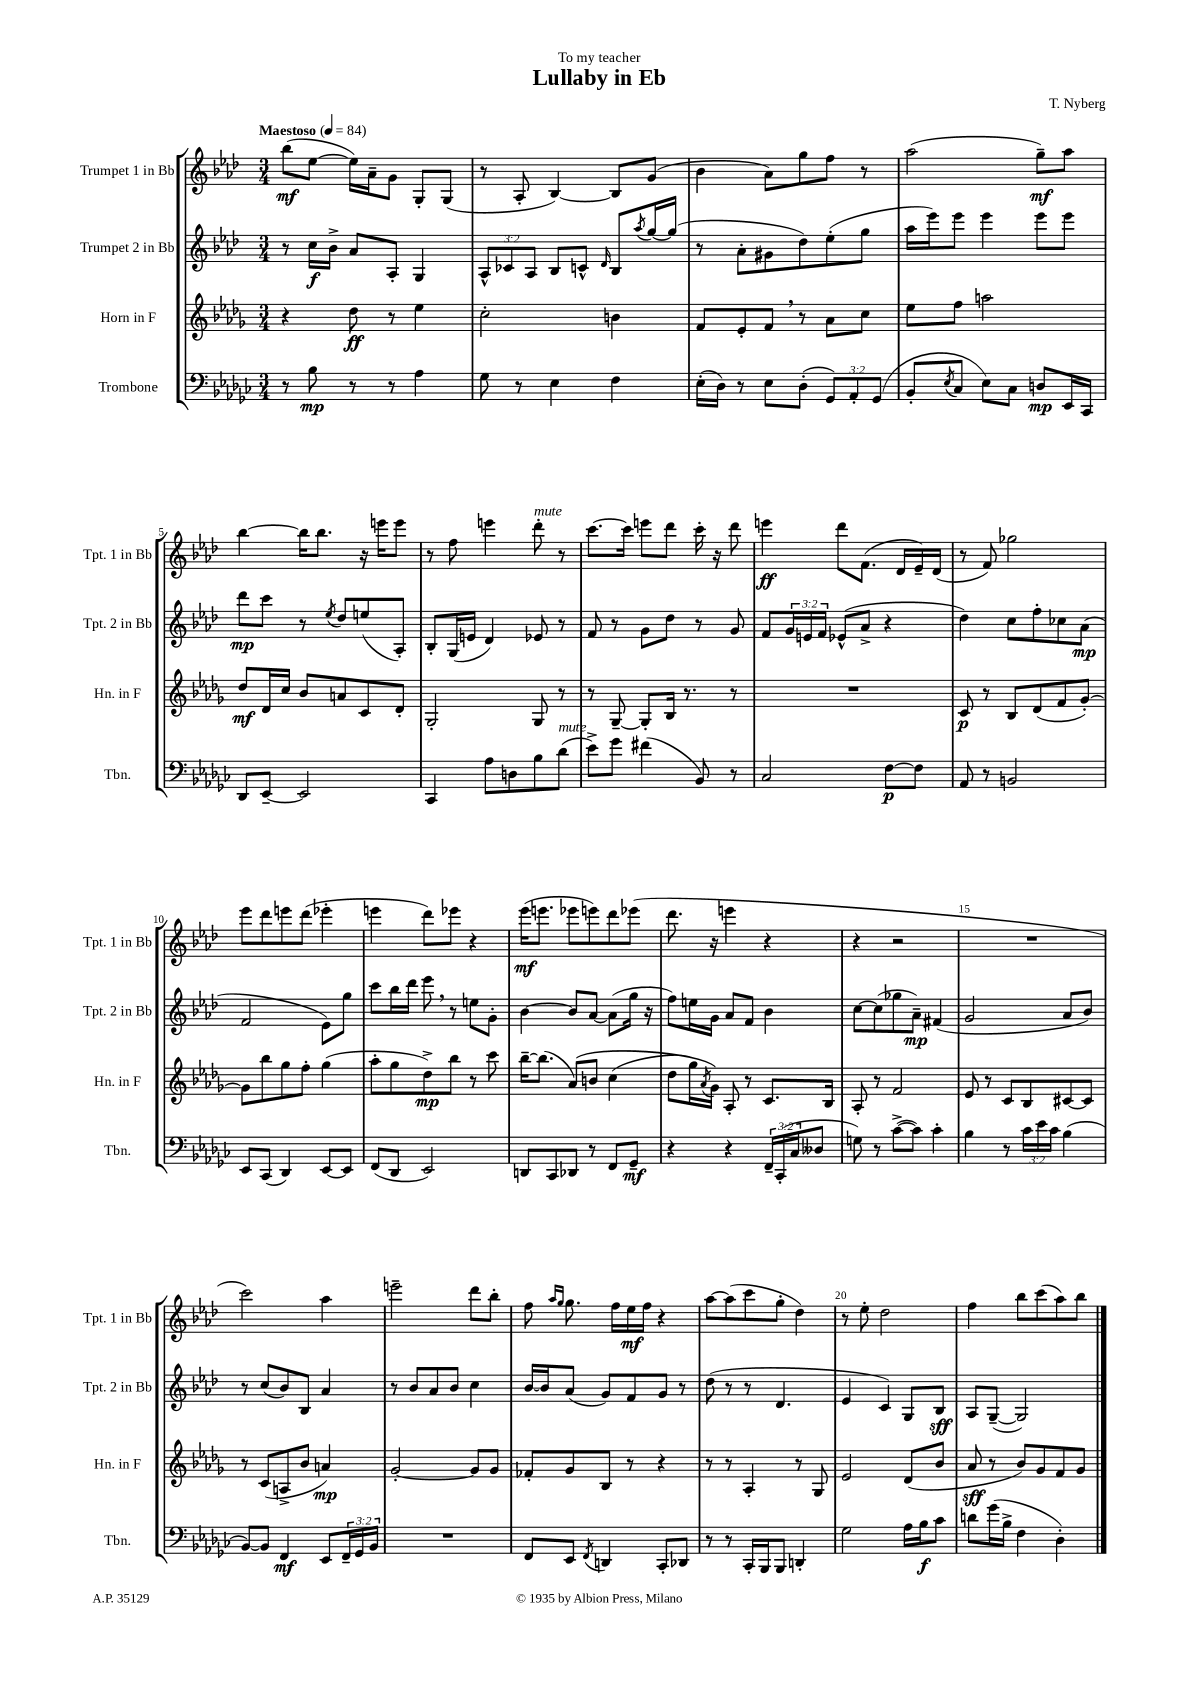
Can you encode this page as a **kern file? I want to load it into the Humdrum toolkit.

**kern	**dynam	**kern	**dynam	**kern	**dynam	**kern	**dynam
*part4	*part4	*part3	*part3	*part2	*part2	*part1	*part1
*staff4	*staff4	*staff3	*staff3	*staff2	*staff2	*staff1	*staff1
*I"Trombone	*	*I"Horn in F	*	*I"Trumpet 2 in Bb	*	*I"Trumpet 1 in Bb	*
*I'Tbn.	*	*I'Hn. in F	*	*I'Tpt. 2 in Bb	*	*I'Tpt. 1 in Bb	*
*clefF4	*	*clefG2	*	*clefG2	*	*clefG2	*
*k[b-e-a-d-g-c-]	*	*k[b-e-a-d-g-]	*	*k[b-e-a-d-]	*	*k[b-e-a-d-]	*
*M3/4	*	*M3/4	*	*M3/4	*	*M3/4	*
*MM84	*	*MM84	*	*MM84	*	*MM84	*
=1	=1	=1	=1	=1	=1	=1	=1
!	!	!	!	!	!	!LO:TX:a:B:t=Maestoso	!
8r	.	4r	.	8r	.	(8bb-\L	mf
8B-\	mp	.	.	16cc\LL	f	[8ee-\J	.
.	.	.	.	16b-^\JJ	.	.	.
8r	.	8dd-\	ff	8a-/L	.	16ee-\LL])	.
.	.	.	.	.	.	16a-~\J	.
8r	.	8r	.	8A-'/J	.	8g\J	.
4A-\	.	4ee-\	.	4G/	.	8G'/L	.
.	.	.	.	.	.	(8G/J	.
=2	=2	=2	=2	=2	=2	=2	=2
8G-\	.	2cc'\	.	12A-^^/L	.	8r	.
.	.	.	.	12c-X/	.	.	.
8r	.	.	.	.	.	8A-'/	.
.	.	.	.	12A-/J	.	.	.
4E-\	.	.	.	8B-/L	.	[4B-/)	.
.	.	.	.	8cn^^/J	.	.	.
.	.	.	.	16qqd-/	.	.	.
4F\	.	4bn\	.	8B-/L	.	8B-/L]	.
.	.	.	.	8qaa-/	.	.	.
.	.	.	.	[16gg/L	.	(8g/J	.
.	.	.	.	(16gg/JJ]	.	.	.
=3	=3	=3	=3	=3	=3	=3	=3
(16E-'\LL	.	8f/L	.	8r	.	4b-\	.
16D-\JJ)	.	.	.	.	.	.	.
8r	.	8e-'/	.	8a-'\L	.	.	.
8E-\L	.	8f,/J	.	8g#X\	.	8a-\L)	.
(8D-'\J	.	8r	.	8dd-\)	.	8gg\	.
12GG-/L)	.	8a-\L	.	(8ee-'\	.	8ff\J	.
12AA-'/	.	.	.	.	.	.	.
.	.	8cc\J	.	8gg\J	.	8r	.
(12GG-/J	.	.	.	.	.	.	.
=4	=4	=4	=4	=4	=4	=4	=4
8BB-'/L	.	8ee-\L	.	16aa-\LL	.	(2aa-\	.
.	.	.	.	16eee-\J)	.	.	.
8qE-/	.	.	.	.	.	.	.
8C-/J	.	8ff\J	.	8eee-\J	.	.	.
8E-\L)	.	2aan\	.	4eee-\	.	.	.
8C-\J	.	.	.	.	.	.	.
8Dn/L	mp	.	.	8eee-\L	.	8gg~\L)	mf
16EE-/L	.	.	.	8eee-\J	.	8aa-\J	.
16CC-/JJ	.	.	.	.	.	.	.
!!LO:LB:g=z
=5	=5	=5	=5	=5	=5	=5	=5
8DD-/L	.	8dd-/L	mf	8ddd-\L	mp	[4bb-\	.
[8EE-~/J	.	16d-/L	.	8ccc\J	.	.	.
.	.	16cc/JJ	.	.	.	.	.
2EE-/]	.	8b-/L	.	8r	.	16bb-\KL]	.
.	.	.	.	.	.	8.bb-\J	.
.	.	.	.	8qee-/	.	.	.
.	.	8an/	.	8dd-/L	.	.	.
.	.	8c/	.	(8een/	.	16r	.
.	.	.	.	.	.	16eeen\KL	.
.	.	8d-'/J	.	8A-'/J)	.	8eee\J	.
=6	=6	=6	=6	=6	=6	=6	=6
4CC-/	.	2G-'/	.	8B-'/L	.	8r	.
.	.	.	.	(16G/L	.	8ff\	.
.	.	.	.	16en/JJ	.	.	.
8A-\L	.	.	.	4d-/)	.	4eeen\	.
8Dn\	.	.	.	.	.	.	.
!	!	!	!	!	!	!LO:TX:a:i:t=mute	!
8B-\	.	8G-/	.	8e-X/	.	8ddd-'\	.
!LO:TX:a:i:t=mute	!	!	!	!	!	!	!
(8d-\J	.	8r	.	8r	.	8r	.
=7	=7	=7	=7	=7	=7	=7	=7
8e-^\L)	.	8r	.	8f/	.	[8.ccc\L	.
8g-\J	.	[8G-~/	.	8r	.	.	.
.	.	.	.	.	.	16ccc\Jk]	.
(4f#X\	.	8G-'/L]	.	8g\L	.	8eeen\L	.
.	.	16B-/Jk	.	8dd-\J	.	8ddd-\J	.
.	.	8.r	.	.	.	.	.
8BB-/)	.	.	.	8r	.	16ccc'\	.
.	.	.	.	.	.	16r	.
8r	.	8r	.	8g/	.	8ddd-\	.
=8	=8	=8	=8	=8	=8	=8	=8
2C-/	.	2.r	.	8f/L	.	4eeen\	ff
.	.	.	.	24g/L	.	.	.
.	.	.	.	24en/	.	.	.
.	.	.	.	24f/JJ	.	.	.
.	.	.	.	(8e-X^^/L	.	8ddd-\L	.
.	.	.	.	8a-^/J	.	(8.f\J	.
[8F\L	p	.	.	4r	.	.	.
.	.	.	.	.	.	16d-/LL	.
8F\J]	.	.	.	.	.	16e-~/)	.
.	.	.	.	.	.	(16d-/JJ	.
=9	=9	=9	=9	=9	=9	=9	=9
8AA-/	.	8c/	p	4dd-\)	.	8r	.
8r	.	8r	.	.	.	8f/)	.
2BBn/	.	8B-/L	.	8cc\L	.	2gg-X\	.
.	.	(8d-/	.	8ff'\	.	.	.
.	.	8f/	.	8cc-X\	.	.	.
.	.	[8g-'/J)	.	(8a-\J	mp	.	.
!!LO:LB:g=z
=10	=10	=10	=10	=10	=10	=10	=10
8EE-/L	.	8g-\L]	.	2f/	.	8eee-\L	.
(8CC-/J	.	8bb-\	.	.	.	8ddd-\	.
4DD-/)	.	8gg-\	.	.	.	8eeen\	.
.	.	8ff'\J	.	.	.	(8ddd-\J	.
[8EE-/L	.	(4gg-\	.	8e-\L)	.	4eee-X'\	.
8EE-/J]	.	.	.	8gg\J	.	.	.
=11	=11	=11	=11	=11	=11	=11	=11
(8FF/L	.	8aa-'\L	.	8ccc\L	.	4eeen\	.
8DD-/J	.	8gg-\	.	16bb-\L	.	.	.
.	.	.	.	16ddd-\JJ	.	.	.
2EE-/)	.	8dd-^\)	mp	8eee-,\	.	8ddd-\L)	.
.	.	8bb-\J	.	8r	.	8eee-X\J	.
.	.	8r	.	8een\L	.	4r	.
.	.	8ccc\	.	8g'\J	.	.	.
=12	=12	=12	=12	=12	=12	=12	=12
8DDn/L	.	[16bb-~\KL	.	[4b-\	.	(16eee-\KL	mf
.	.	(8.bb-\J]	.	.	.	8.eeen\J	.
8CC-/	.	.	.	.	.	.	.
8DD-X/J	.	(8a-/L)	.	8b-/L]	.	8eee-X\L	.
8r	.	8bn/J	.	[8a-/J	.	8eeen\)	.
8FF/L	.	(4cc\	.	(8a-\L]	.	8ddd-\	.
8GG-~/J	mf	.	.	16gg\Jk	.	(8eee-X\J	.
.	.	.	.	16r	.	.	.
=13	=13	=13	=13	=13	=13	=13	=13
4r	.	8dd-\L	.	8ff\L)	.	8.ddd-\	.
.	.	16gg-\L)	.	16een\L	.	.	.
.	.	8qa-/	.	.	.	.	.
.	.	16g-\JJ)	.	16g\JJ	.	16r	.
4r	.	8A-'/	.	8a-/L	.	4eeen\	.
.	.	8r	.	8f/J	.	.	.
24FF~/LL	.	8.c/L	.	4b-\	.	4r	.
(24CC-'/	.	.	.	.	.	.	.
24C-/J	.	.	.	.	.	.	.
8D--X/J	.	.	.	.	.	.	.
.	.	16B-/Jk	.	.	.	.	.
=14	=14	=14	=14	=14	=14	=14	=14
8Gn\)	.	8A-'/	.	[8cc\L	.	4r	.
8r	.	8r	.	(8cc\]	.	.	.
([8c-^\L	.	2f/	.	8gg-X\	.	2r	.
8c-\J])	.	.	.	8a-~\J)	mp	.	.
4c-'\	.	.	.	(4f#X/	.	.	.
=15	=15	=15	=15	=15	=15	=15	=15
4B-\	.	8e-/	.	2g/	.	2.r	.
.	.	8r	.	.	.	.	.
8r	.	8c/L	.	.	.	.	.
24c-\LL	.	8B-/	.	.	.	.	.
24e-\	.	.	.	.	.	.	.
24c-\JJ	.	.	.	.	.	.	.
(4B-\	.	[8c#X/	.	8a-/L	.	.	.
.	.	8c#/J]	.	8b-/J)	.	.	.
!!LO:LB:g=z
=16	=16	=16	=16	=16	=16	=16	=16
[8BB-/L)	.	8r	.	8r	.	2ccc\)	.
8BB-/J]	.	(8c/L	.	(8cc/L	.	.	.
4FF/	mf	8An^/	.	8b-/)	.	.	.
.	.	8b-/J	.	8B-/J	.	.	.
8EE-/L	.	4an/)	mp	4a-/	.	4aa-\	.
24FF~/L	.	.	.	.	.	.	.
24GG-/	.	.	.	.	.	.	.
24BB-/JJ	.	.	.	.	.	.	.
=17	=17	=17	=17	=17	=17	=17	=17
2.r	.	[2g-'/	.	8r	.	2eeen~\	.
.	.	.	.	8b-/L	.	.	.
.	.	.	.	8a-/	.	.	.
.	.	.	.	8b-/J	.	.	.
.	.	8g-/L]	.	4cc\	.	8ddd-\L	.
.	.	8g-/J	.	.	.	8bb-'\J	.
=18	=18	=18	=18	=18	=18	=18	=18
8FF/L	.	8f-X'/L	.	[16b-/LL	.	8ff\	.
.	.	.	.	16b-/J]	.	.	.
.	.	.	.	.	.	16qqaa-/LL	.
.	.	.	.	.	.	16qqgg/JJ	.
8EE-/J	.	8g-/	.	(8a-/J	.	8.gg\	.
8qFF/	.	.	.	.	.	.	.
4DDn/	.	8B-/J	.	8g/L)	.	.	.
.	.	.	.	.	.	16ff\LL	.
.	.	8r	.	8f/	.	16ee-\	mf
.	.	.	.	.	.	16ff\JJ	.
8CC-'/L	.	4r	.	8g/J	.	4r	.
8DD-X/J	.	.	.	8r	.	.	.
=19	=19	=19	=19	=19	=19	=19	=19
8r	.	8r	.	(8dd-\	.	[8aa-\L	.
8r	.	8r	.	8r	.	(8aa-\]	.
16CC-'/LL	.	4A-'/	.	8r	.	8ccc\	.
16BBB-/J	.	.	.	.	.	.	.
8BBB-/J	.	.	.	4.d-/	.	8gg'\J	.
4DDn'/	.	8r	.	.	.	4dd-\)	.
.	.	8G-/	.	.	.	.	.
=20	=20	=20	=20	=20	=20	=20	=20
2G-\	.	2e-/	.	4e-/	.	8r	.
.	.	.	.	.	.	8ee-'\	.
.	.	.	.	4c/)	.	2dd-\	.
16A-\LL	.	(8d-/L	.	8G/L	.	.	.
16B-\J	f	.	.	.	.	.	.
8c-\J	.	8b-/J	.	8B-/J	sff	.	.
=21	=21	=21	=21	=21	=21	=21	=21
8dn\L	.	8a-/	sff	8A-/L	.	4ff\	.
(16g-\L	.	8r	.	([8G~/J	.	.	.
16B-^\JJ	.	.	.	.	.	.	.
4F\	.	8b-/L)	.	2G/])	.	8bb-\L	.
.	.	8g-/	.	.	.	(8ccc\	.
4D-'\)	.	8f/	.	.	.	8aa-\)	.
.	.	8g-/J	.	.	.	8bb-\J	.
==	==	==	==	==	==	==	==
*-	*-	*-	*-	*-	*-	*-	*-
